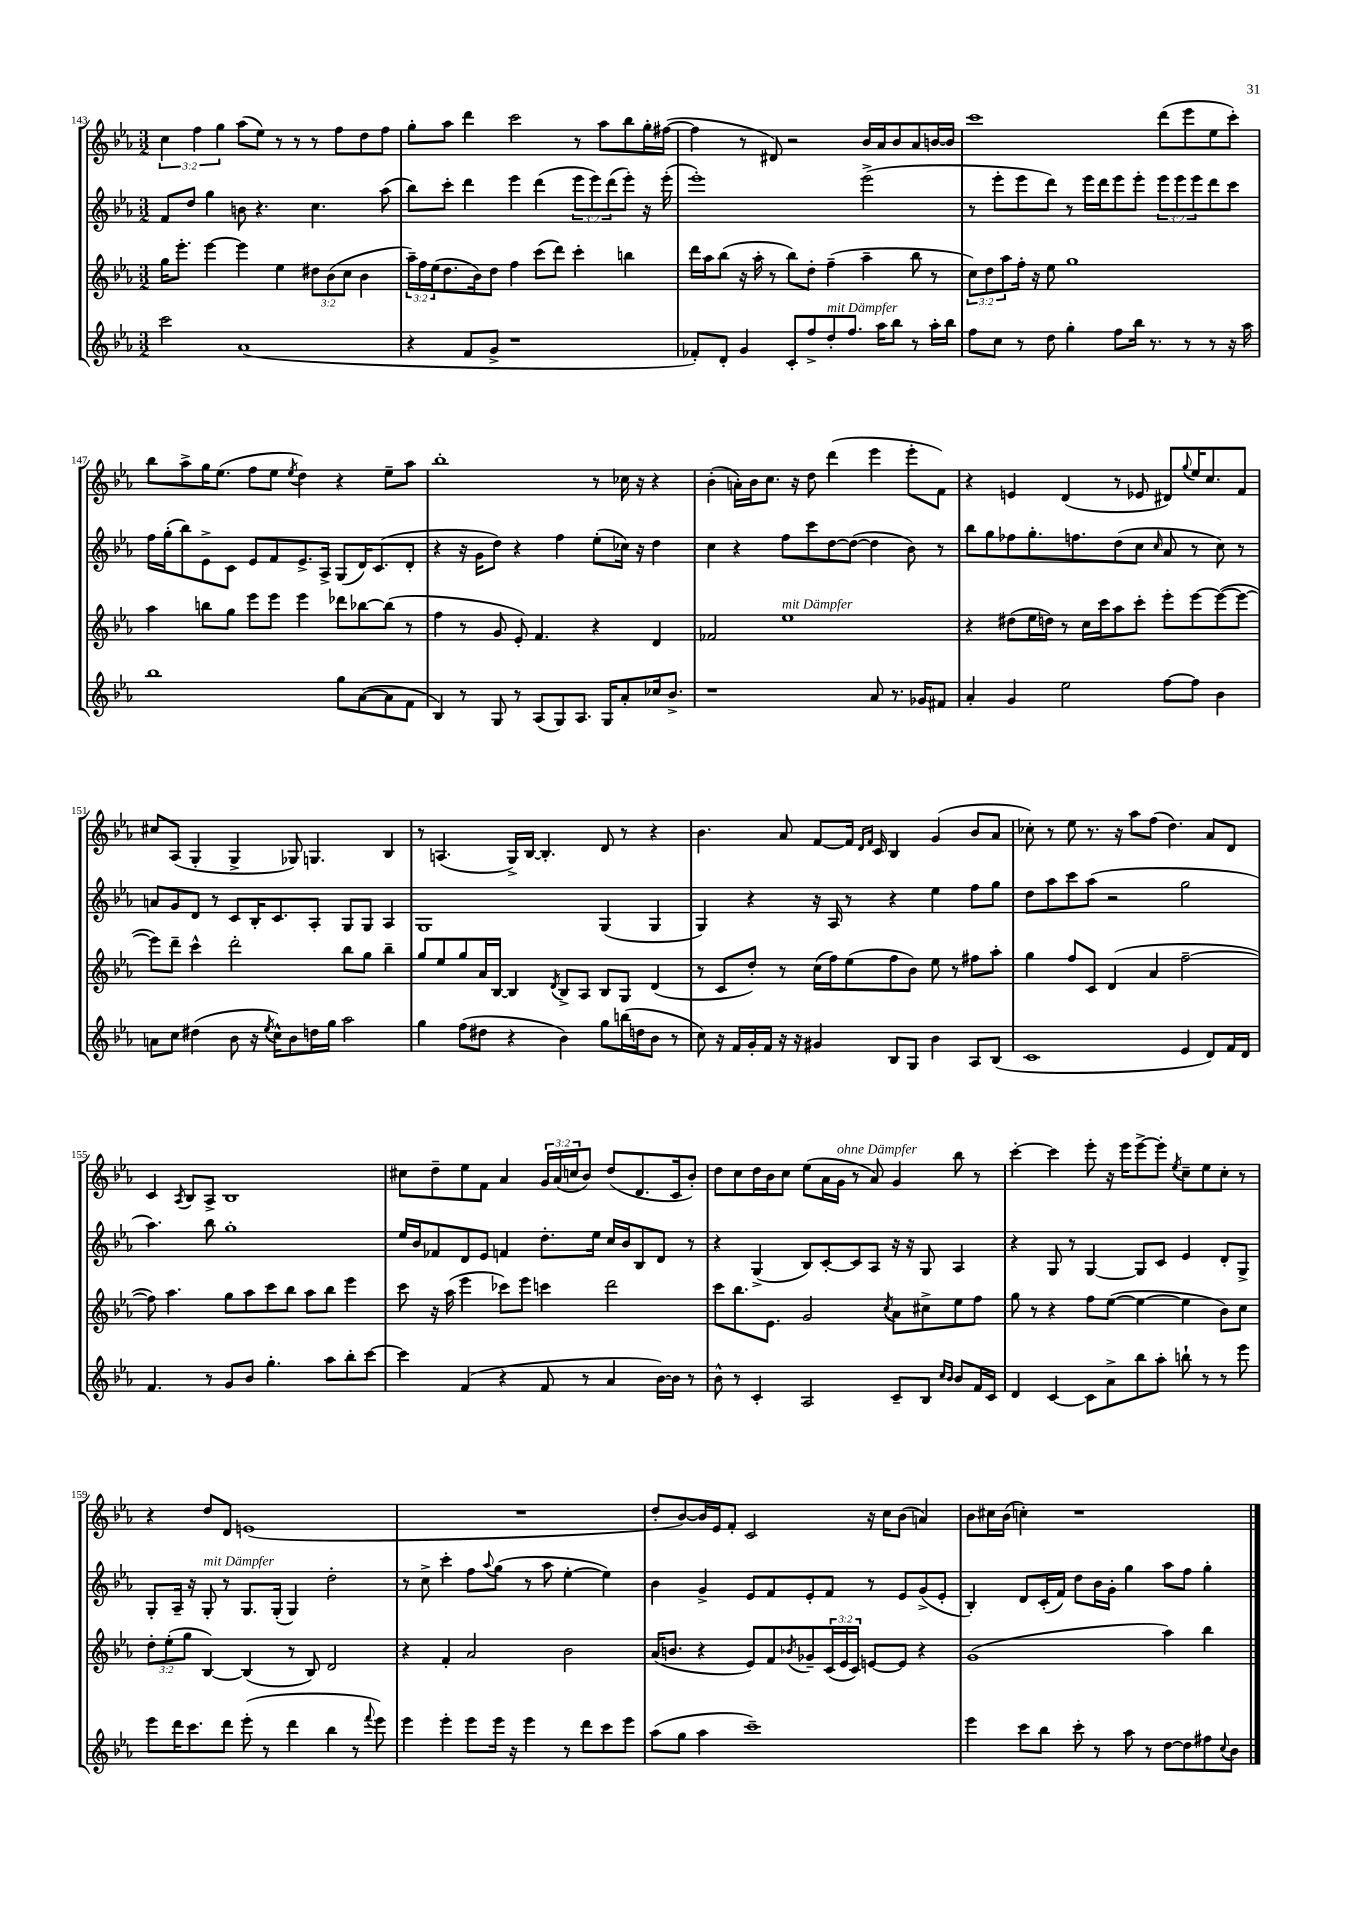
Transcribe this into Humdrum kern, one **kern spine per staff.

**kern	**kern	**kern	**kern
*staff4	*staff3	*staff2	*staff1
*clefG2	*clefG2	*clefG2	*clefG2
*k[b-e-a-]	*k[b-e-a-]	*k[b-e-a-]	*k[b-e-a-]
*M3/2	*M3/2	*M3/2	*M3/2
2ccc\	16gg\LK	8f/L	6cc\
.	8.eee-'\J	.	.
.	.	8dd/J	.
.	.	.	6ff\
.	[4eee-\	4gg\	.
.	.	.	6gg\
(1a-	4eee-\]	8b\	(8aa-\L
.	.	4.r	8ee-\J)
.	4ee-\	.	8r
.	.	.	8r
.	12dd#\L	4.cc\	8r
.	(12b-\	.	.
.	.	.	8ff\L
.	12cc\J	.	.
.	4b-\	.	8dd\
.	.	(8aa-\	8ff\J
=	=	=	=
4r	24aa-~\LL)	8bb-\L)	8gg'\L
.	24ff\	.	.
.	(24ee-\J	.	.
.	8.dd\	8ccc'\J	8aa-\J
8f/L	.	4ddd\	4ddd\
.	16b-\k)	.	.
8g^/J	8dd\J	.	.
1r	4ff\	4eee-\	2ccc\
.	(8ccc\L	(4ddd\	.
.	8ddd\J)	.	.
.	4ccc'\	12eee-\L	8r
.	.	12eee-\)	.
.	.	.	8aa-\L
.	.	(12ddd\	.
.	4bb\	8eee-'\J)	8bb-\
.	.	16r	16gg'\L
.	.	(16eee-'\	([16ff#\JJ
=	=	=	=
8f-'/L)	16ddd\LL	1eee-')	4ff#\]
.	16aa-\J	.	.
8d'/J	(8bb-\J	.	.
4g/	16r	.	8r
.	16aa-'\	.	.
.	8r	.	8d#/)
8c'/L	8bb-\L)	.	2r
8ff^/	8dd'\J	.	.
8dd'/	(4ff~\	.	.
8.ff/J	.	.	.
.	4aa-~\	(2eee-^\	16b-/LL
16aa-\LK	.	.	16a-/J
8bb-\J	.	.	8b-/
8r	8bb-\	.	8a-/
16aa-'\LL	8r	.	[16b/L
16bb-\JJ	.	.	16b/]JJ
=	=	=	=
8ff\L	12cc\L)	8r	1ccc
.	12dd\	.	.
8cc\J	.	8eee-'\L	.
.	12aa-\	.	.
8r	16ff'\Jk	8eee-\	.
.	16r	.	.
8dd\	8ee-\	8ddd\J)	.
4gg'\	1gg	8r	.
.	.	16eee-\LL	.
.	.	16ddd\J	.
8ff\L	.	8eee-\	.
16bb-\Jk	.	8eee-'\J	.
8.r	.	.	.
.	.	12eee-\L	(8ddd\L
.	.	12eee-\	.
8r	.	.	8eee-\
.	.	12eee-\	.
8r	.	8ddd\	8ee-\
16r	.	8ccc\J	8ccc'\J)
16aa-\	.	.	.
=	=	=	=
1bb-	4aa-\	16ff\LL	8bb-\L
.	.	(16gg'\J	.
.	.	8bb-\)	8aa-^\
.	8bb\L	8e-^\	16gg\K
.	.	.	(8.ee-\J
.	8gg\J	8c\J	.
.	8eee-\L	8e-/L	8ff\L
.	8eee-\J	8f/	8ee-\J
.	.	.	8qee-/
.	4eee-\	8.e-^/	4dd\)
.	.	16A-^/Jk	.
8gg\L	8ddd-\L	(8G/L	4r
([8a-\	[8bb-\	16d/K)	.
.	.	(8.c/	.
8a-\]	(8bb-\]J	.	8ee-~\L
8f\J	8r	8d'/J	8aa-\J
=	=	=	=
4B-/)	4ff\	4r	1bb-'
8r	8r	16r	.
.	.	16g\LK	.
8G/	8g/	8dd\J)	.
8r	8e-'/)	4r	.
(8A-/L	4.f/	.	.
8G/)	.	4ff\	.
8.A-/J	.	.	.
.	4r	(8ee-'\L	8r
16G/LK	.	.	.
8a-'/	.	16cc-\Jk)	16cc-\
.	.	16r	16r
16cc-/k	4d/	4dd\	4r
8.b-^/J	.	.	.
=	=	=	=
1r	2f-/	4cc\	(4b-'\
.	.	4r	16a'\LL)
.	.	.	16b-\J
.	.	.	8.cc\J
.	1ee-	8ff\L	.
.	.	.	16r
.	.	8ccc\	8dd\
.	.	[8dd\	(4ddd\
.	.	(8dd\_J	.
8a-/	.	4dd\]	4eee-\
8.r	.	.	.
.	.	8b-\)	8eee-'\L
16g-/LK	.	.	.
8f#/J	.	8r	8f\J)
=	=	=	=
4a-'/	4r	8bb-\L	4r
.	.	8gg\	.
4g/	(8dd#\L	8ff-\	4e/
.	16ee-\L	8.gg'\	.
.	16dd\JJ)	.	.
2ee-\	8r	.	(4d/
.	.	8.ff\	.
.	16cc\LL	.	.
.	16ccc\J	.	.
.	8aa-\	(8dd\	8r
.	8ccc'\J	8cc\J	8e-/
.	.	16qqcc/	.
[8ff\L	8eee-'\L	8a-/	8d#/L)
.	.	.	8qqgg/
8ff\]J	[8eee-\	8r	16ee-/K
.	.	.	8.cc/
4b-\	(8eee-\_	8cc\)	.
.	8eee-\_J	8r	8f/J
=	=	=	=
8a\L	8eee-\]L)	8a/L	8cc#/L
8cc\J	8ddd~\J	8g/	(8A-/J
(4dd#\	4ccc^^\	8d/J	4G'/
.	.	8r	.
8b-\	2ddd'\	8c/L	4G^/
16r	.	16B-'/K	.
8qee-/	.	.	.
16cc^^\LK)	.	8.c/	.
8b-\	.	.	8G-/)
16dd\L	.	8A-'/J	4.G/
16gg\JJ	.	.	.
2aa-\	8bb-\L	8G/L	.
.	8gg\J	8G/J	.
.	4bb-~\	4A-/	4B-/
=	=	=	=
4gg\	8gg/L	1G	8r
.	8ee-/	.	(4.A/
(8ff\L	8gg/	.	.
8dd#\J	16a-/L	.	.
.	[16B-/JJ	.	.
4r	4B-/]	.	16G^/LL)
.	.	.	[16B-/JJ
.	.	.	4.B-'/]
.	8qd/	.	.
4b-\)	8B-^/L	.	.
.	8A-/J	.	.
8gg\L	8B-/L	(4G/	8d/
(16bb\L	8G/J	.	8r
16dd\J	.	.	.
8b-\J	(4d/	4G/	4r
8r	.	.	.
=	=	=	=
8cc\)	8r	4G/)	4.b-\
16r	8c/L	.	.
16f/LL	.	.	.
16g'/	8dd'/J)	4r	.
16f/JJ	.	.	.
16r	8r	.	8a-/
16r	.	.	.
4g#/	(16cc\LL	16r	[8f/L
.	16ff\J)	16A-/	.
.	(8ee-\	8r	16f/]Jk
.	.	.	16qqd/LL
.	.	.	16qqf/JJ
.	.	.	16c/
8B-/L	8ff\	4r	4B-/
8G/J	8b-\J)	.	.
4b-\	8ee-\	4ee-\	(4g/
.	8r	.	.
8A-/L	8ff#\L	8ff\L	8b-/L
(8B-/J	8aa-'\J	8gg\J	8a-/J
=	=	=	=
1c	4gg\	8dd\L	8cc-'\)
.	.	8aa-\	8r
.	8ff/L	8ccc\	8ee-\
.	8c/J	(8aa-\J	8.r
.	(4d/	2r	.
.	.	.	16r
.	.	.	8aa-\L
.	4a-/	.	(8ff\J
.	.	.	4.dd\)
4e-/	[2ff~\	2gg\	.
8d/L)	.	.	8a-/L
16f/L	.	.	8d/J
16d/JJ	.	.	.
=	=	=	=
4.f/	8ff\])	4.aa-\)	4c/
.	4.aa-\	.	.
.	.	.	8qA-/
.	.	.	8B-/L
8r	.	8bb-\	8A-^/J
8g/L	8gg\L	1gg'	1B-
8b-/J	8aa-\	.	.
4.gg'\	8ccc\	.	.
.	8bb-\J	.	.
.	8aa-\L	.	.
8aa-\L	8bb-\J	.	.
8bb-'\	4eee-\	.	.
[8ccc\J	.	.	.
=	=	=	=
4ccc\]	8ccc\	16ee-/LL	8cc#\L
.	.	16b-/J	.
.	16r	8f-/	8dd~\
.	(16aa-\	.	.
(4f/	4eee-\	8d/	8ee-\
.	.	8e-/J	8f\J
4r	8ccc-\L)	4f/	4a-/
.	8eee-\J	.	.
8f/	4ccc\	8.dd'\L	24g/LL
.	.	.	(24a-/
.	.	.	24cc/J
8r	.	.	8b-/J)
.	.	16ee-\Jk	.
4a-/	2ddd\	16cc/LL	(8dd/L
.	.	16b-/J	.
.	.	8B-/	8.d/
[16b-\LL)	.	8d/J	.
16b-\]JJ	.	.	16c/k
8r	.	8r	8b-'/J)
=	=	=	=
8b-^^\	8ccc\L	4r	8dd\L
8r	8.bb-\	.	8cc\
4c'/	.	(4G^/	16dd\L
.	8.e-\J	.	16b-\J
.	.	.	8cc\J
2A-/	2g/	8B-/L)	(8ee-\L
.	.	[8c'/	16a-\L
.	.	.	16g\JJ
.	.	8c/]	8r
.	.	8A-/J	8a-/)
.	8qcc/	.	.
8c~/L	8a-\L	16r	4g/
.	.	16r	.
8B-/J	8cc#^\	8G/	.
16qqcc/LL	.	.	.
16qqb-/JJ	.	.	.
8b-/L	8ee-\	4A-/	8bb-\
16f/L	8ff\J	.	8r
16c/JJ	.	.	.
=	=	=	=
4d/	8gg\	4r	[4ccc'\
.	8r	.	.
[4c/	4r	8G/	4ccc\]
.	.	8r	.
8c\]L	8ff\L	[4G/	8eee-'\
8a-^\	([8ee-\J	.	16r
.	.	.	16eee-\LK
8bb-\	4ee-\_	8G/]L	[8eee-^\
8aa-'\J	.	8c/J	8eee-'\]J
.	.	.	8qee-/
8bb`\	4ee-\]	4e-/	8cc~\L
8r	.	.	8ee-\
8r	8b-\L)	8d'/L	8cc'\J
8eee-\	8cc\J	8G^/J	8r
=	=	=	=
8eee-\L	12dd'\L	8G'/L	4r
.	(12ee-'\	.	.
16ddd\K	.	16A-~/Jk	.
.	12gg\J	.	.
8.ccc\	.	16r	.
.	[4B-/)	8G'/	8dd/L
8ddd\J	.	8r	8d/J
(8eee-'\	(4B-/]	8.G/L	(1e
8r	.	.	.
.	.	(16G'/Jk	.
4ddd\	8r	4G/)	.
.	8B-/)	.	.
4bb-\	2d/	2dd'\	.
8r	.	.	.
8qqfff/	.	.	.
8eee-\)	.	.	.
=	=	=	=
4eee-\	4r	8r	1.r
.	.	8cc^\	.
4eee-'\	4f'/	4ccc'\	.
8eee-\L	2a-/	8ff\L	.
.	.	8qqaa-/	.
16eee-\Jk	.	(8gg\J	.
16r	.	.	.
4eee-\	.	8r	.
.	.	8aa-\	.
8r	2b-\	[4ee-'\	.
8ddd\L	.	.	.
8ccc\	.	4ee-\])	.
8eee-\J	.	.	.
=	=	=	=
(8aa-\L	(16a-/LK	4b-\	8dd'/L
.	8.b/J	.	.
8gg\J	.	.	[8b-/)
4aa-\	4r	4g^/	16b-/]L
.	.	.	16e-/J
.	.	.	8f'/J
1ccc~)	8e-/L)	8e-/L	2c/
.	8f/	8f/	.
.	8qb-/	.	.
.	8g-~/	8e-'/	.
.	(24c/L	8f/J	.
.	24e-/	.	.
.	24c/JJ)	.	.
.	[8e/L	8r	16r
.	.	.	16cc\LK
.	8e/]J	8e-/L	(8b-\J
.	4r	(8g^/	4a/)
.	.	8e-'/J	.
=	=	=	=
4eee-\	(1g	4B-'/)	8b-\L
.	.	.	16cc#\L
.	.	.	(16b-\JJ
8ccc\L	.	8d/L	4cc'\)
8bb-\J	.	(16c'/L	.
.	.	16f/JJ)	.
8ccc'\	.	8dd\L	1r
8r	.	16b-\L	.
.	.	16g'\JJ	.
8aa-\	.	4gg\	.
8r	.	.	.
[8dd\L	4aa-\)	8aa-\L	.
8dd\]	.	8ff\J	.
8ff#\	4bb-\	4gg'\	.
8qqcc/	.	.	.
8b-\J	.	.	.
==	==	==	==
*-	*-	*-	*-
